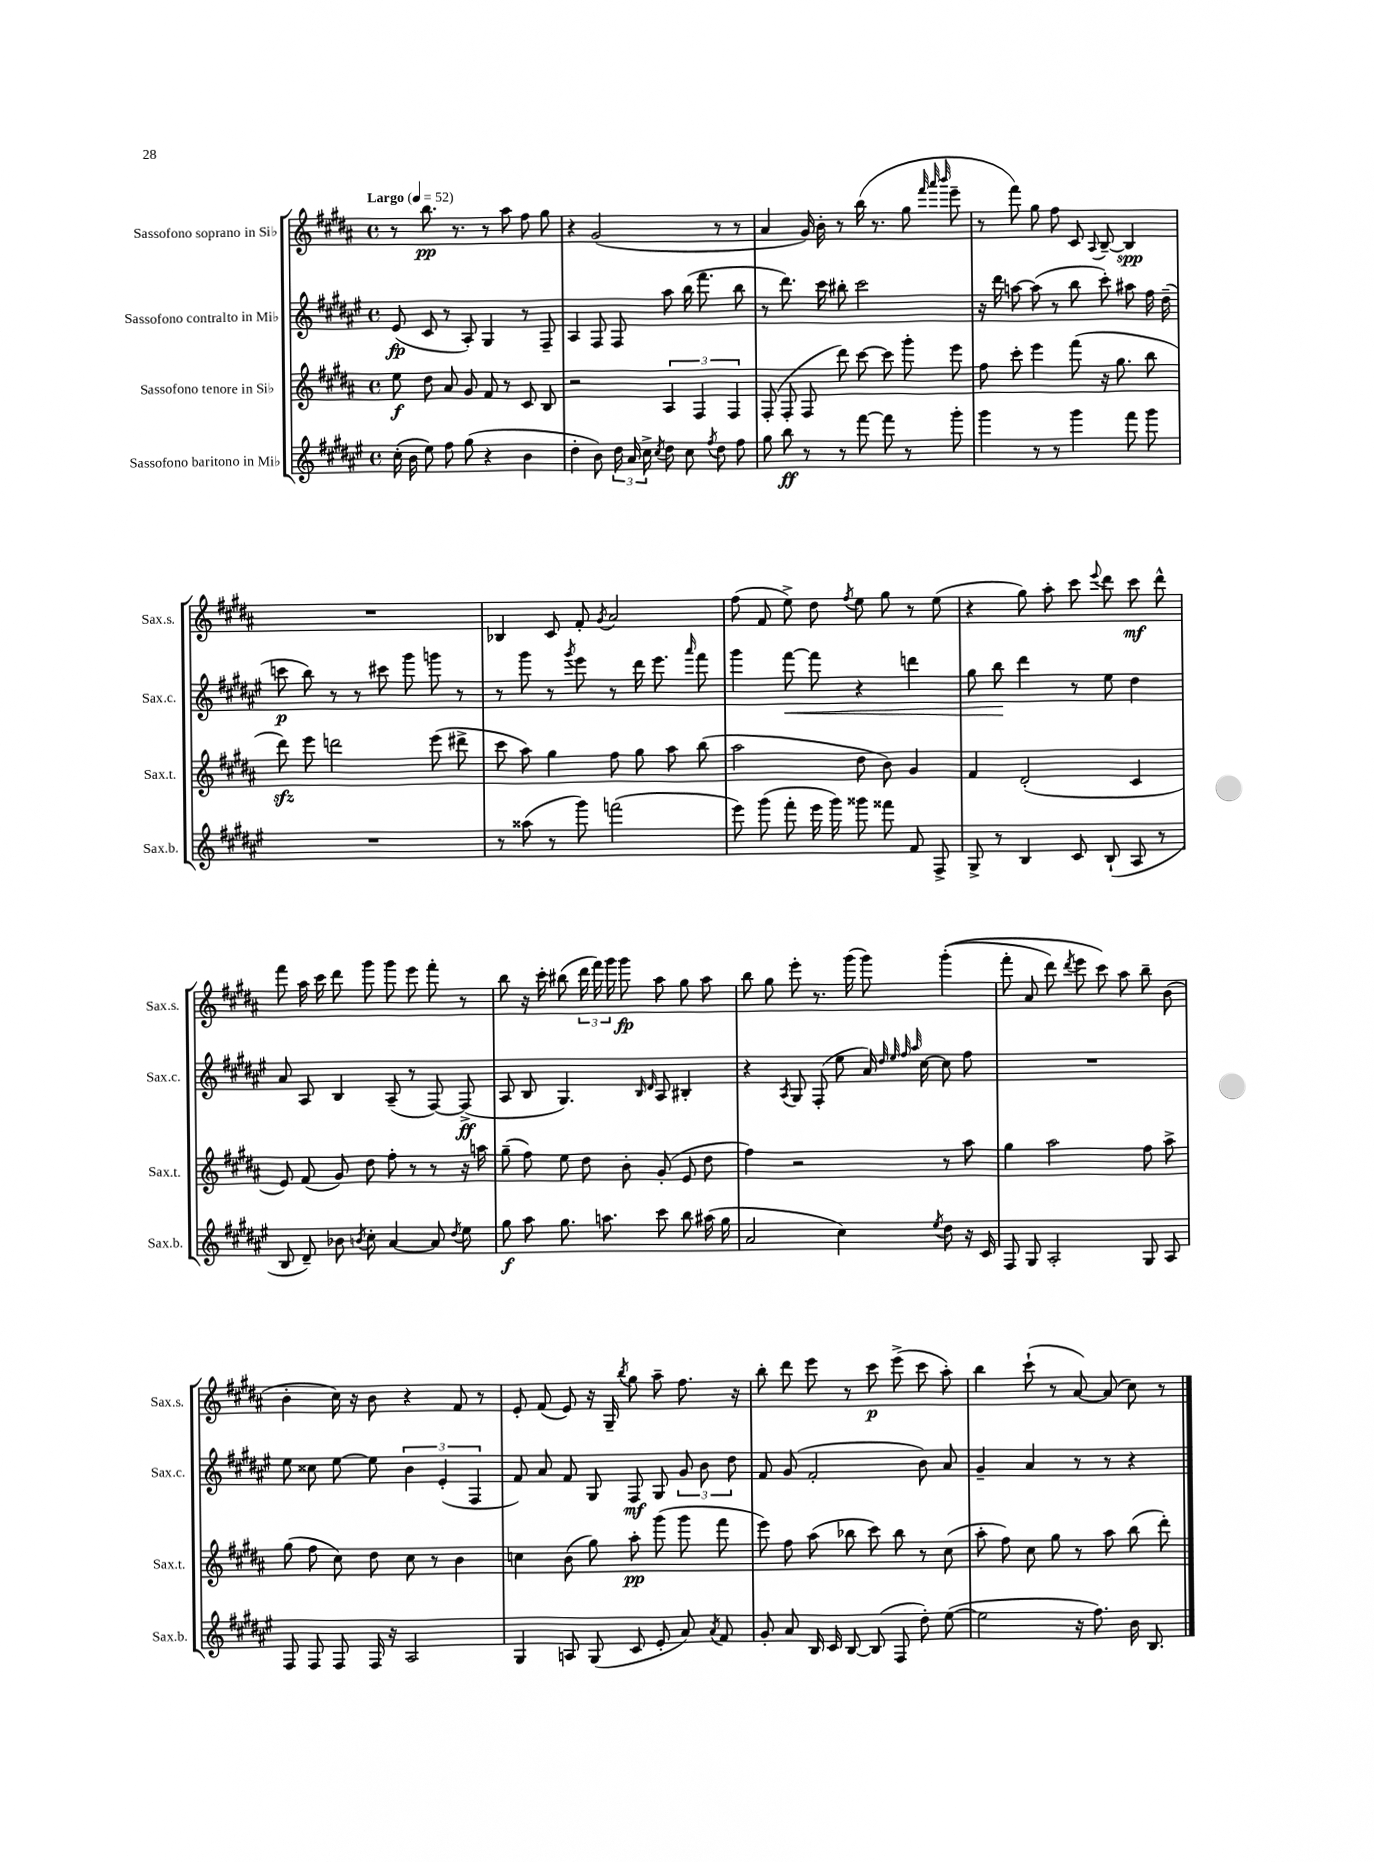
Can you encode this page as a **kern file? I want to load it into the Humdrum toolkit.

**kern	**kern	**kern	**kern
*staff4	*staff3	*staff2	*staff1
*clefG2	*clefG2	*clefG2	*clefG2
*k[f#c#g#d#a#e#]	*k[f#c#g#d#a#]	*k[f#c#g#d#a#e#]	*k[f#c#g#d#a#]
*M4/4	*M4/4	*M4/4	*M4/4
*met(c)	*met(c)	*met(c)	*met(c)
*MM52	*MM52	*MM52	*MM52
(16cc#'\	8ee\	(8e#/	8r
16b\	.	.	.
8ee#\)	8dd#\	8c#/	8.bb\
8ff#\	8a#/	8r	.
.	.	.	8.r
(8gg#\	8g#/	8A#'/)	.
4r	8f#/	4G#/	8r
.	8r	.	8aa#\
4b\	8c#/	8r	8ff#\
.	8B/	8F#~/	8gg#\
=	=	=	=
4dd#'\	2r	4A#/	4r
8b\)	.	8F#/	(2g#/
24dd#\	.	8F#/	.
24a#/	.	.	.
24cc#^\	.	.	.
8qcc#/	.	.	.
8dd#\	6A#/	8aa#\	.
8cc#\	.	(16bb\	.
.	6F#/	.	.
.	.	8.fff#\	.
8qff#/	.	.	.
8dd#\	.	.	8r
.	6F#/	.	.
8ff#\	.	8bb\	8r
=	=	=	=
8gg#\	(8F#'/	8r	4a#/
8bb\	8F#'/	8.ddd#\)	.
8r	8F#/	.	16g#/)
.	.	16ccc#\	16b'\
8r	8ddd#\)	8bb#'\	8r
[8fff#\	[8ccc#\	2ccc#\	(16bb\
.	.	.	8.r
8fff#\]	8ccc#\]	.	.
8r	8ggg#'\	.	8gg#\
.	.	.	32qqfff#/
.	.	.	32qqaaa#/
.	.	.	32qqbbb/
8ggg#'\	8eee\	.	8eee~\
=	=	=	=
4ggg#\	8ff#\	16r	8r
.	.	16ddd#\	.
.	8ccc#'\	[8aa\	8fff#\)
8r	4eee\	(8aa\]	8gg#\
8r	.	8r	8ff#\
4ggg#\	(8fff#\	8bb\	8c#/
.	.	.	8qqA#/
.	16r	8ccc#'\)	[8B~/
.	8.gg#\	.	.
8fff#\	.	8aa#\	4B/]
8ggg#\	8bb\	16ff#\	.
.	.	(16dd#~\	.
=	=	=	=
1r	8ddd#\)	8ccc\	1r
.	8eee\	8bb\)	.
.	2ddd\	8r	.
.	.	8r	.
.	.	8ccc#\	.
.	.	8ggg#\	.
.	(8eee\	8ggg\	.
.	8ddd#^\	8r	.
=	=	=	=
8r	8ccc#\	8r	4B-/
(8aa##\	8aa#\)	8ggg#\	.
8r	4gg#\	8r	8c#/
.	.	8qggg#/	.
8ggg#\)	.	8eee#\	8f#'/
.	.	.	8qg#/
(2fff\	8ff#\	8r	2a#/
.	8gg#\	16ddd#\	.
.	.	8.eee#\	.
.	8aa#\	.	.
.	.	16qqaaa#/	.
.	(8bb\	8fff#\	.
=	=	=	=
8eee#\)	2aa#\	4ggg#\	(8ff#\
(8ggg#\	.	.	8f#/
8fff#'\	.	[8fff#\	8ee^\)
16eee#\	.	8fff#\]	8dd#\
16ggg#\)	.	.	.
.	.	.	8qff#/
8ggg##\	8dd#\	4r	8ee\
8fff##\	8b\)	.	8gg#\
8f#/	4g#/	4ddd\	8r
8F#^/	.	.	(8ee\
=	=	=	=
8G#^/	4f#/	8gg#\	4r
8r	.	8bb\	.
4B/	(2d#'/	4ddd#\	8gg#\)
.	.	.	8aa#'\
8c#/	.	8r	8ccc#\
.	.	.	8qqeee/
(8B`/	.	8ee#\	8ddd#\
8A#/	4c#/	4dd#\	8ccc#\
8r	.	.	8ddd#^^\
=	=	=	=
8B/	8e/)	8a#/	8fff#\
8d#~/)	(8f#/	8A#/	16aa#\
.	.	.	16ccc#\
8b-\	8g#/)	4B/	8ddd#\
8qb/	.	.	.
8cc#'\	8dd#\	.	8ggg#\
[4a#/	8ff#'\	(8A#~/	8ggg#\
.	8r	8r	8eee\
8a#/]	8r	[8F#/)	8fff#'\
8qdd#/	.	.	.
8ee#\	16r	(8F#^/]	8r
.	16aa\	.	.
=	=	=	=
8gg#\	(8gg#~\	8A#/	8bb\
8aa#\	8ff#\)	8B/	16r
.	.	.	16ccc#'\
8.gg#\	8ee\	4.G#/)	(8bb#\
.	8dd#\	.	24ddd#\
.	.	.	24fff#\)
8.aa\	.	.	.
.	.	.	24ggg#\
.	8b'\	.	8ggg#\
.	.	16qqB/	.
.	.	16qqd#/	.
8ccc#\	(8g#'/	8A#/	8aa#\
8bb\	8e/	4B#'/	8gg#\
(16aa#\	8dd#\	.	8aa#\
16gg#\	.	.	.
=	=	=	=
2a#/	4ff#\)	4r	8bb\
.	.	.	8gg#\
.	.	8qA#/	.
.	2r	8G#/	8eee'\
.	.	(8F#'/	8.r
4cc#\)	.	8ee#\	.
.	.	.	(16ggg#\
.	.	16a#/)	8ggg#\)
.	.	32qqdd#/	.
.	.	32qqee#/	.
.	.	32qqff#/	.
.	.	32qqaa#/	.
.	.	[16cc#\	.
8qee#/	.	.	.
8dd#\	8r	8cc#\]	&((4ggg#'\
16r	8aa#\	8ff#\	.
16c#/	.	.	.
=	=	=	=
8F#/	4gg#\	1r	8fff#'\
8G#/	.	.	8a#/
2A#'/	2aa#\	.	8ddd#\)
.	.	.	8qddd#/
.	.	.	8eee\
.	.	.	8ccc#\&)
.	.	.	8aa#\
8G#/	8ff#\	.	8bb~\
8A#/	8aa#^\	.	(8b\
=	=	=	=
8F#/	(8gg#\	8ee#\	4b'\
8F#/	8ff#\	8cc##\	.
8F#/	8cc#\)	[8ee#\	16cc#\)
.	.	.	16r
16F#/	8dd#\	8ee#\]	8b\
16r	.	.	.
2A#/	8cc#\	6b\	4r
.	8r	.	.
.	.	(6e#'/	.
.	4b\	.	8f#/
.	.	6F#/	.
.	.	.	8r
=	=	=	=
4G#/	4cc\	8f#/)	8e'/
.	.	8a#/	(8f#/
8A/	(8b\	8f#/	8e/)
(8G#/	8gg#\)	8G#/	16r
.	.	.	16G#~/
.	.	.	8qbb/
8c#/	8aa#'\	8F#/	8gg#\
8e#'/	(8ggg#\	8G#/	8aa#~\
8a#/)	8ggg#\	12g#/	8.ff#\
.	.	12b\	.
8qa#/	.	.	.
8f#/	8fff#\	.	.
.	.	12dd#\	.
.	.	.	16r
=	=	=	=
8g#'/	8eee\)	8f#/	8bb'\
8a#/	8ff#\	(8g#/	8ddd#\
16B/	(8aa#\	2f#'/	8eee\
16c#/	.	.	.
[8B/	8bb-\	.	8r
(8B/]	8ccc#\)	.	8ccc#\
8F#/	8bb-\	.	(8eee^\
8dd#'\)	8r	8b\)	8ccc#\
([8ee#\	(8cc#\	8a#/	8aa#'\)
=	=	=	=
2ee#\]	8aa#'\	4g#~/	4bb\
.	8ff#\)	.	.
.	8cc#\	4a#/	(8ccc#`\
.	8gg#\	.	8r
16r	8r	8r	[8a#/)
8.ff#\)	.	.	.
.	8aa#\	8r	(8a#/]
16b\	(8bb\	4r	8cc#\)
8.B/	.	.	.
.	8ddd#'\)	.	8r
==	==	==	==
*-	*-	*-	*-
